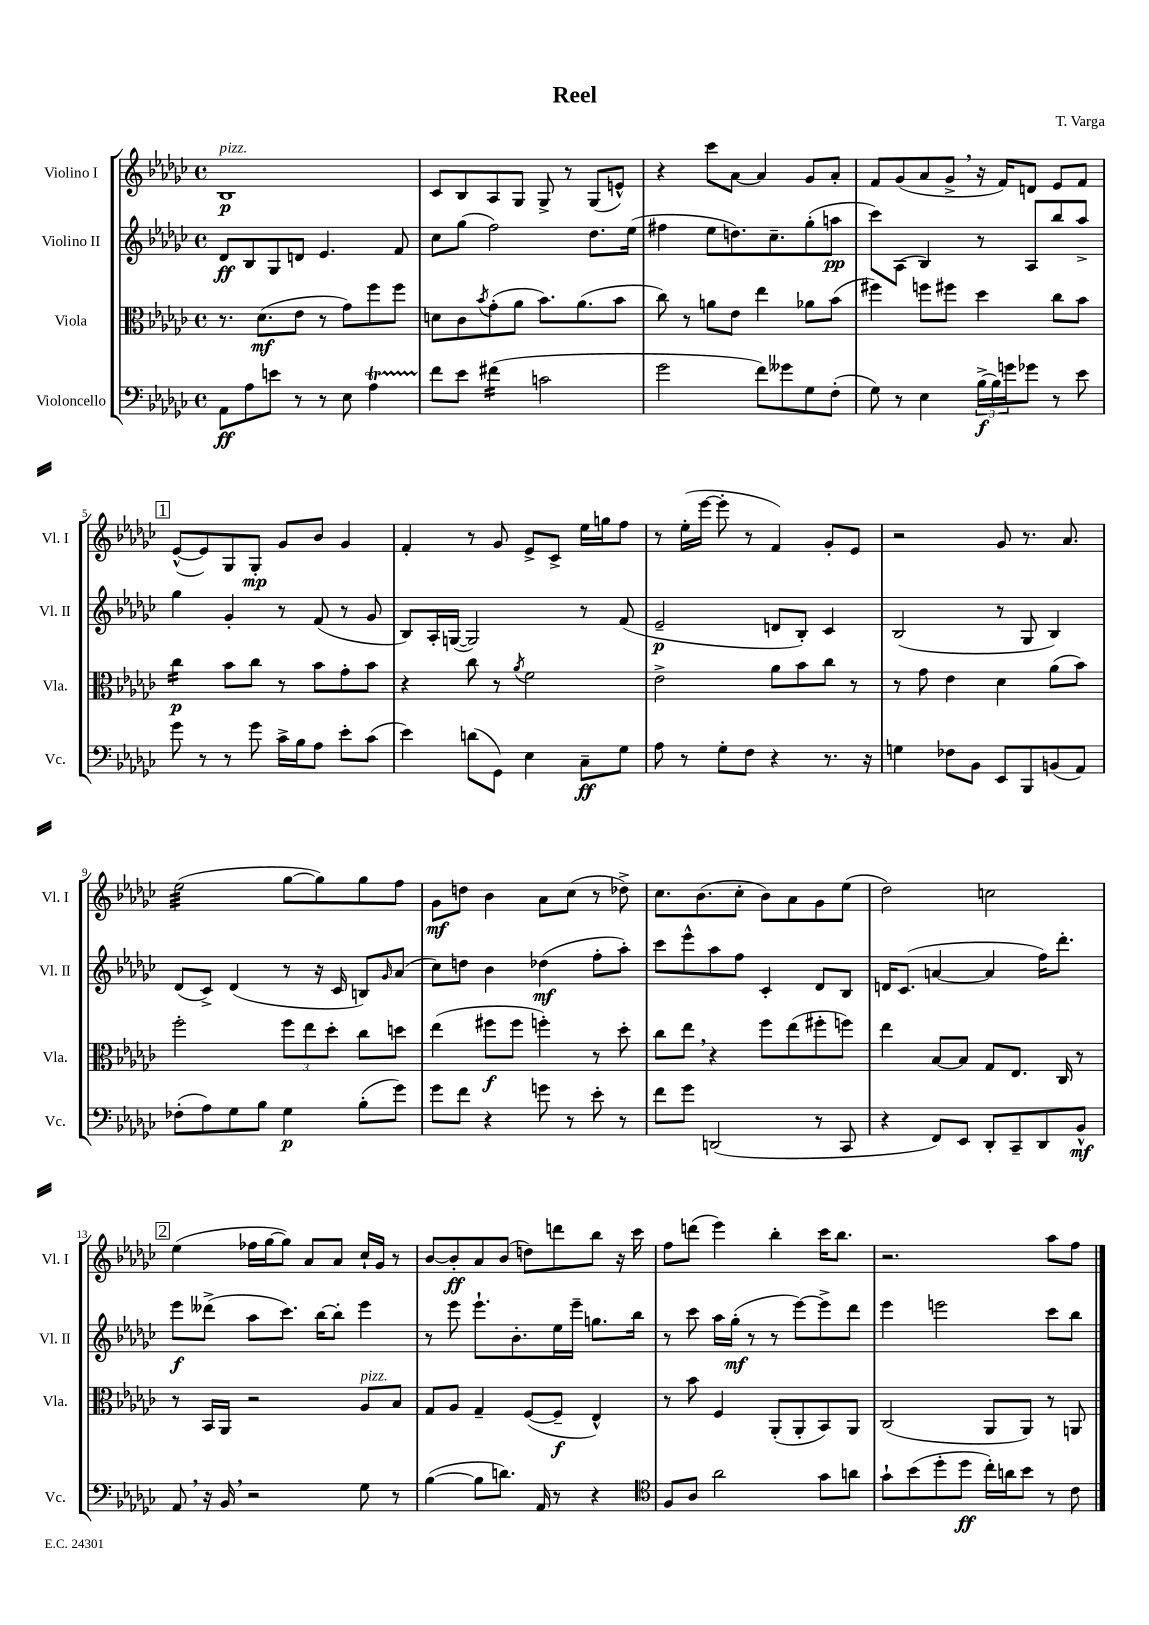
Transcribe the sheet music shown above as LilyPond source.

\header { title = "Reel" composer = "T. Varga" }
<<
\new StaffGroup <<
\new Staff = "s0" \with { instrumentName = "Violino I" shortInstrumentName = "Vl. I" } {
    \clef treble \key ges \major \defaultTimeSignature \time 4/4
    bes1\p^\markup { \italic "pizz." } |
    ces'8 bes8 aes8 ges8 ges8-> r8 ges8( e'8-^) |
    r4 ces'''8 aes'8~ aes'4 ges'8 aes'8-. |
    f'8 ges'8( aes'8 ges'8-> \breathe r16 f'16) d'8 ees'8 f'8 |
    \mark \markup { \box "1" } ees'8~-^( ees'8) ges8 ges8-.\mp ges'8 bes'8 ges'4 |
    f'4-. r8 ges'8 ees'8-> ces'8-> ees''16 g''16 f''8 |
    r8 ees''16-.( ees'''16~ ees'''8-. r8 f'4) ges'8-. ees'8 |
    r2 ges'8 r8. aes'8. |
    ees''2:32( ges''8~ ges''8) ges''8 f''8 |
    ges'8\mf d''8 bes'4 aes'8 ces''8( r8 des''8->) |
    ces''8. bes'8.( ces''8-. bes'8) aes'8 ges'8 ees''8( |
    des''2) c''2 |
    \mark \markup { \box "2" } ees''4( fes''16 ges''16~ ges''8) aes'8 aes'8 ces''16-! ges'16 r8 |
    bes'8~ bes'8-.\ff aes'8 bes'8( d''8) d'''8 bes''8 r16 ces'''16 |
    f''8 d'''8( ees'''4) bes''4-. ces'''16 bes''8. |
    r2. aes''8 f''8 \bar "|." |
}
\new Staff = "s1" \with { instrumentName = "Violino II" shortInstrumentName = "Vl. II" } {
    \clef treble \key ges \major \defaultTimeSignature \time 4/4
    des'8\ff bes8 ges8 d'8 ees'4. f'8 |
    ces''8 ges''8( f''2) des''8. ees''16( |
    fis''4 ees''8 d''8.) ces''8.-- ges''8-.( a''8\pp |
    ces'''8) aes8( bes4) r8 aes8 bes''8 aes''8-> |
    \mark \markup { \box "1" } ges''4 ges'4-. r8 f'8( r8 ges'8 |
    bes8) aes16-. g16~( g2) r8 f'8( |
    ees'2--\p d'8 bes8-.) ces'4 |
    bes2( r8 ges8 bes4) |
    des'8( ces'8->) des'4( r8 r16 ces'16 b8) \grace { ges'16 } aes'8( |
    ces''8) d''8 bes'4 des''4\mf( f''8-. aes''8-.) |
    ces'''8 ees'''8-^ aes''8 f''8 ces'4-. des'8 bes8 |
    d'16 ces'8.( a'4~ a'4 f''16) des'''8.-. |
    \mark \markup { \box "2" } ees'''8\f deses'''8->( aes''8 ces'''8.) bes''16~ bes''8-. ees'''4 |
    r8 ees'''8 ees'''8.-! bes'8.-. ees''16 ees'''16-- g''8. bes''16 |
    r8 ces'''8 aes''16 ges''16-.\mf( r8 r8 ees'''8~) ees'''8-> des'''8 |
    ees'''4 e'''2 ces'''8 bes''8 \bar "|." |
}
\new Staff = "s2" \with { instrumentName = "Viola" shortInstrumentName = "Vla." } {
    \clef alto \key ges \major \defaultTimeSignature \time 4/4
    r8. des'8.\mf( ees'8 r8 ges'8) f''8 f''8 |
    d'8 ces'8 \acciaccatura { bes'8 } ges'8-.( aes'8 bes'8.) aes'8.( bes'8 |
    ces''8) r8 a'8 ees'8 ees''4 aes'8 bes'8( |
    fis''4) f''8 fis''8 des''4 ces''8 bes'8 |
    \mark \markup { \box "1" } ces''4:16\p bes'8 ces''8 r8 bes'8 ges'8-. bes'8 |
    r4 ces''8 r8 \acciaccatura { aes'8 } f'2 |
    ees'2-> aes'8 bes'8 ces''8 r8 |
    r8 ges'8 ees'4 des'4 aes'8( bes'8) |
    f''2-. \tuplet 3/2 { f''8 ees''8 des''8-. } ces''8 d''8 |
    ees''4( fis''8\f fis''8 f''4-.) r8 des''8-. |
    ces''8 ees''8 \breathe r4 f''8 ees''8( fis''8-. f''8) |
    ees''4 bes8~ bes8 ges8 ees8. ces16 r8 |
    \mark \markup { \box "2" } r8 bes,16 aes,16 r2 aes8^\markup { \italic "pizz." } bes8 |
    ges8 aes8 ges4-- f8~( f8--\f ees4-^) |
    r8 bes'8 f4 aes,8-.( aes,8-. bes,8) aes,8 |
    ces2( aes,8 aes,8) r8 a,8 \bar "|." |
}
\new Staff = "s3" \with { instrumentName = "Violoncello" shortInstrumentName = "Vc." } {
    \clef bass \key ges \major \defaultTimeSignature \time 4/4
    aes,8\ff aes8 e'8 r8 r8 ees8 aes4\startTrillSpan |
    f'8\stopTrillSpan ees'8 fis'4:16( c'2 |
    ges'2 f'8) geses'8 ges8 f8-.( |
    ges8) r8 ees4 \tuplet 3/2 { bes16->\f( bes16) g'16 } ges'8 r8 ees'8 |
    \mark \markup { \box "1" } ges'8 r8 r8 ges'8 ces'16-> bes16 aes8 ees'8-. ces'8( |
    ees'4) d'8( ges,8) ees4 ces8--\ff ges8 |
    aes8 r8 ges8-. f8 r4 r8. r16 |
    g4 fes8 bes,8 ees,8 bes,,8 b,8( aes,8) |
    fes8-.( aes8) ges8 bes8 ges4\p bes8-.( ges'8) |
    ges'8 f'8 r4 g'8 r8 ees'8-. r8 |
    f'8 ges'8 d,2( r8 ces,8 |
    r4 f,8) ees,8 des,8-. ces,8-- des,8 bes,8-^\mf |
    \mark \markup { \box "2" } aes,8 \breathe r16 bes,16 \breathe r2 ges8 r8 |
    bes4~( bes8 d'8.) aes,16 r8 r4 |
    \clef tenor f8 aes8 aes'2 ges'8 a'8 |
    ges'8-! bes'8( des''8-. des''8\ff ces''16-.) a'16 bes'8 r8 ces'8 \bar "|." |
}
>>
>>
